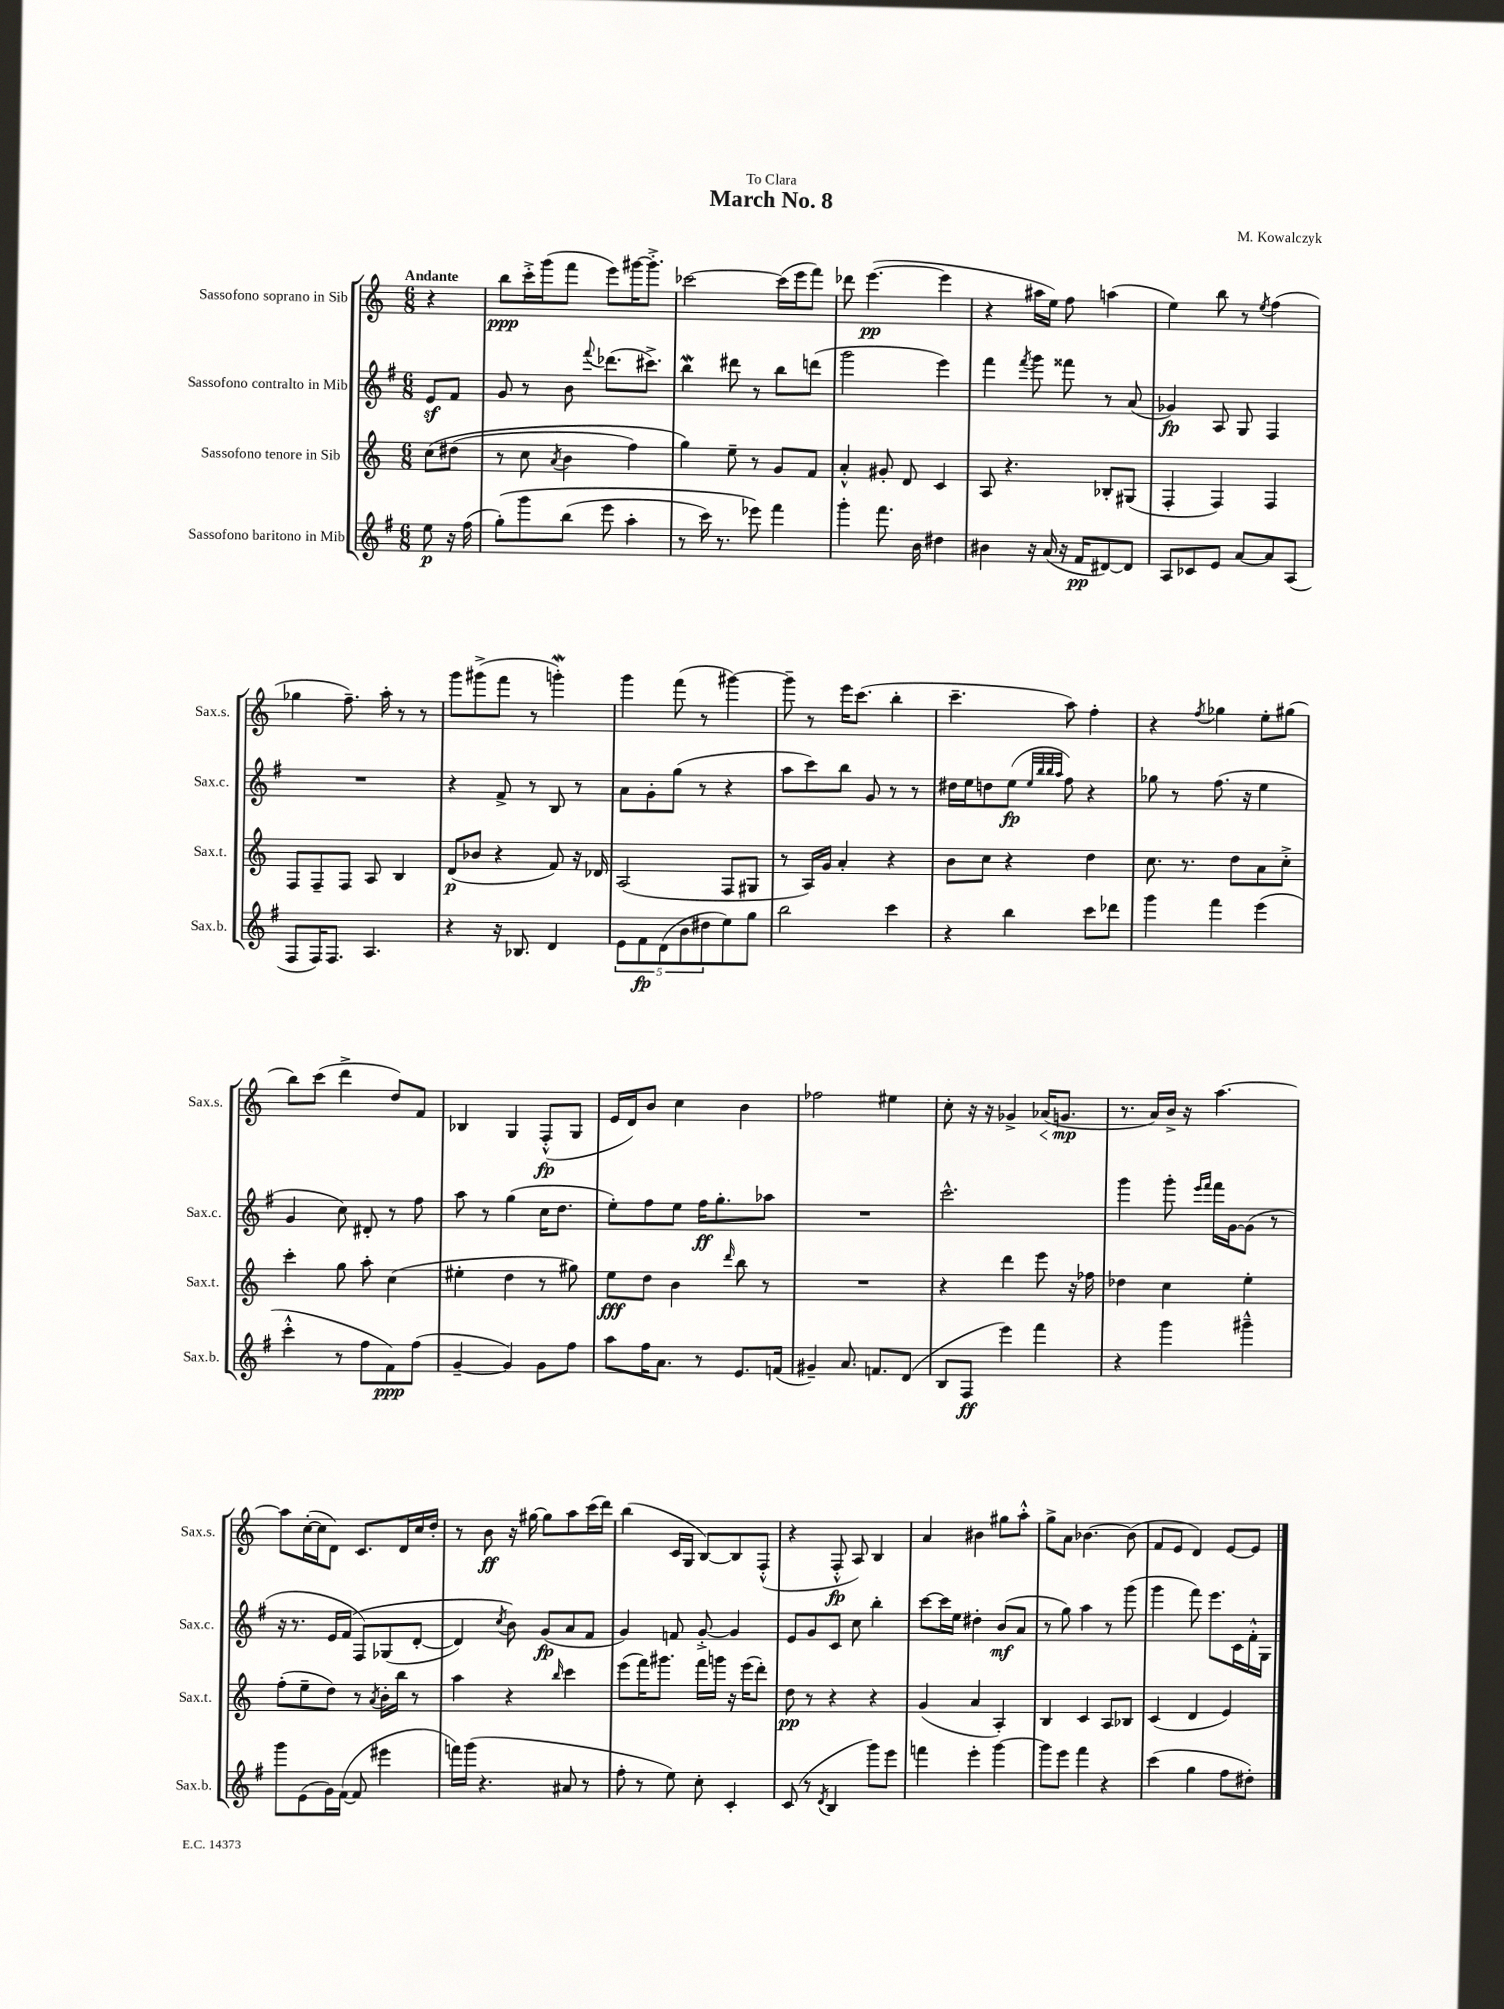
\header { title = "March No. 8" composer = "M. Kowalczyk" dedication = "To Clara" }
<<
\new StaffGroup <<
\new Staff = "s0" \with { instrumentName = "Sassofono soprano in Sib" shortInstrumentName = "Sax.s." } {
    \clef treble \key c \major \numericTimeSignature \time 6/8 \partial 4 \tempo "Andante"
    r4 |
    b''8\ppp c'''16-.-> g'''16( f'''8 e'''8) gis'''16~ gis'''8.-.-> |
    ces'''2~ ces'''16( e'''16 f'''8) |
    des'''8 e'''4.~\pp( e'''4 |
    r4 ais''16 e''16) f''8 a''4( |
    e''4) b''8 r8 \acciaccatura { e''8 } f''4( |
    ges''4 f''8.--) a''16-. r8 r8 |
    g'''8 gis'''8->( f'''8 r8 g'''4-.\mordent) |
    g'''4 f'''8( r8 gis'''4~) |
    gis'''8-- r8 e'''16 c'''8.( b''4-. |
    c'''4.-- a''8) f''4-. |
    r4 \acciaccatura { f''8 } ges''4 e''8-. gis''8( |
    b''8) c'''8( d'''4-> d''8) f'8 |
    bes4 g4 f8-.-^\fp( g8 |
    e'16 d'16) b'8 c''4 b'4 |
    fes''2 eis''4 |
    c''8-. r16 r16 ges'4-> aes'16\<( g'8.\mp\! |
    r8. a'16) b'16-> r16 a''4.~ |
    a''8 c''16~-.( c''16 d'8) c'8. d'16 c''16 d''16-. |
    r8 b'8\ff r16 gis''16~ gis''8 a''8 c'''16( d'''16) |
    b''4( c'16 g16 b8~) b8 f8-.-^( |
    r4 f8-.-^\fp a8) b4 |
    a'4 bis'4 gis''8 a''8-.-^ |
    g''8-> a'8 bes'4.~ bes'8( |
    f'8 e'8 d'4) e'8~ e'8 \bar "|." |
}
\new Staff = "s1" \with { instrumentName = "Sassofono contralto in Mib" shortInstrumentName = "Sax.c." } {
    \clef treble \key g \major \numericTimeSignature \time 6/8 \partial 4
    e'8\sf fis'8 |
    g'8 r8 b'8 \appoggiatura { fis'''8 } des'''8.( cis'''8.->) |
    b''4\mordent dis'''8 r8 b''8 d'''8( |
    g'''2 e'''4) |
    fis'''4 \acciaccatura { fis'''8 } g'''8 fisis'''8 r8 a'8( |
    ges'4\fp) a8 g8 fis4 |
    R2. |
    r4 fis'8-> r8 b8 r8 |
    a'8 g'8-. g''8( r8 r4 |
    a''8 c'''8) b''8 g'8 r8 r8 |
    dis''16 e''16 d''8 e''8\fp( \grace { e''32 b''32 b''32 a''32 } fis''8) r4 |
    ges''8 r8 fis''8.( r16 e''4 |
    g'4 c''8) dis'8-. r8 fis''8 |
    a''8 r8 g''4( c''16 d''8. |
    e''8-.) fis''8 e''8 fis''16\ff g''8.-. aes''8 |
    R2. |
    c'''2.-^ |
    g'''4 g'''8-. \grace { e'''16 fis'''16 } fis'''16 g'16~ g'8( r8 |
    r16 r8. e'16 fis'16\( fis8) ges8( d'8~-. |
    d'4) \acciaccatura { c''8 } b'8\) g'8\fp( a'8 fis'8 |
    g'4) f'8 g'8~-.-> g'4 |
    e'8 g'8 c'8 c''8 b''4-. |
    c'''8~ c'''16 e''16 dis''4-. b'8\mf( a'8 |
    r8 g''8) a''4 r8 g'''8( |
    g'''4 fis'''8) e'''8. c'16 fis'16-.-^ g16 \bar "|." |
}
\new Staff = "s2" \with { instrumentName = "Sassofono tenore in Sib" shortInstrumentName = "Sax.t." } {
    \clef treble \key c \major \numericTimeSignature \time 6/8 \partial 4
    c''8\( dis''8( |
    r8 c''8 \acciaccatura { a'8 } b'4 f''4) |
    g''4\) e''8-- r8 g'8 f'8 |
    a'4-.-^ gis'8-. d'8 c'4 |
    a8 r4. bes8-. gis8( |
    f4-. f4) f4 |
    f8 f8-- f8 a8 b4 |
    d'8\p( bes'8 r4 f'8) r16 des'16 |
    a2( f8 gis8 |
    r8 a16) g'16 a'4-. r4 |
    b'8 c''8 r4 d''4 |
    c''8. r8. d''8 a'8 c''8-.-> |
    c'''4-. g''8 a''8-. c''4( |
    eis''4-. d''4 r8 gis''8) |
    e''8\fff d''8 b'4 \grace { d'''16 } b''8 r8 |
    R2. |
    r4 d'''4 e'''8 r16 fes''16 |
    des''4 c''4 e''4-. |
    f''8-.( e''8-- d''8) r8 \acciaccatura { a'8 } b'16-. b''16 r8 |
    a''4 r4 \grace { b''16 } c'''4 |
    e'''8( f'''16) gis'''8. f'''16 g'''16 r16 e'''16( d'''8-.) |
    d''8\pp r8 r4 r4 |
    g'4( a'4 a4-.) |
    b4 c'4 a8 bes8 |
    c'4( d'4 e'4) \bar "|." |
}
\new Staff = "s3" \with { instrumentName = "Sassofono baritono in Mib" shortInstrumentName = "Sax.b." } {
    \clef treble \key g \major \numericTimeSignature \time 6/8 \partial 4
    e''8\p r16 fis''16( |
    g''8-.)\( g'''8 b''8( e'''8 a''4-. |
    r8 c'''16) r8. ees'''8\) fis'''4 |
    g'''4-. fis'''8. b'16 dis''4 |
    bis'4 r16 a'16( r16 fis'16\pp dis'8~) dis'8 |
    a8 ces'8 e'8 a'8~ a'8 a8( |
    fis8 fis16) fis8. a4. |
    r4 r16 bes8. d'4 |
    \tuplet 5/4 { e'8 fis'8\fp d'8( b'8 dis''8 } e''8) g''8 |
    b''2 c'''4 |
    r4 b''4 c'''8 des'''8 |
    g'''4 fis'''4 e'''4( |
    c'''4-.-^ r8 fis''8 fis'8\ppp) fis''8( |
    g'4~-- g'4) g'8 fis''8 |
    a''8 fis''16 a'8. r8 e'8. f'16( |
    gis'4--) a'8. f'8. d'8( |
    b8 fis8\ff e'''4) fis'''4 |
    r4 g'''4 gis'''4---^ |
    g'''8 e'8( g'16) fis'16~( fis'8 eis'''4 |
    f'''16) g'''16( r4. ais'8 r8 |
    fis''8-. r8 e''8) c''8-. c'4-. |
    c'8( r8 \acciaccatura { d'8 } b4 g'''8) e'''8 |
    f'''4 e'''4-. g'''4~ |
    g'''8 e'''8 fis'''4 r4 |
    c'''4( g''4 fis''8 dis''8-.) \bar "|." |
}
>>
>>
\layout { \context { \Score \remove "Bar_number_engraver" } }
